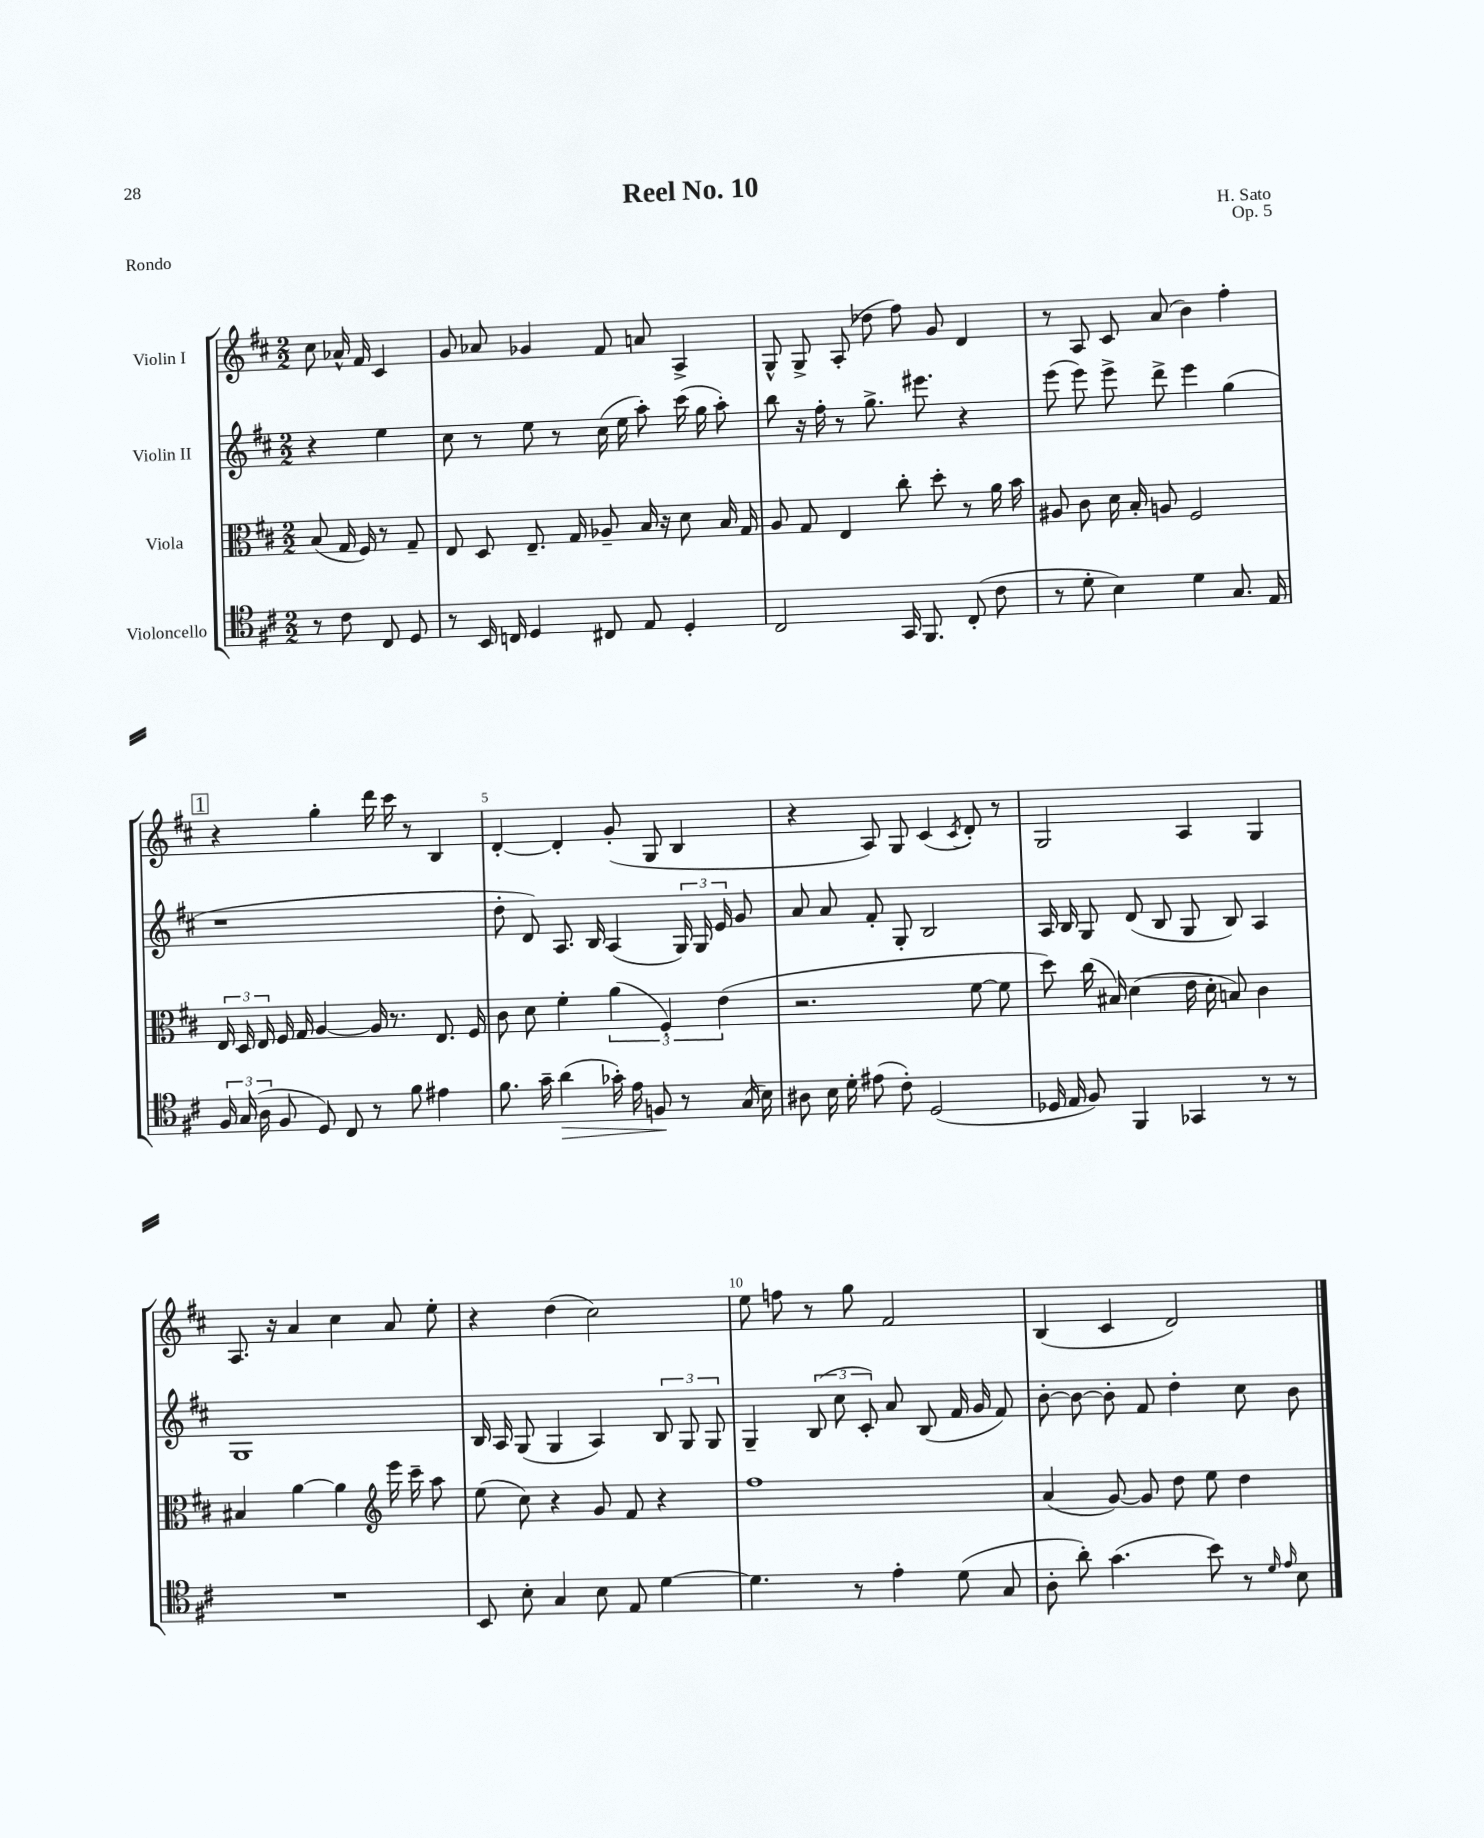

**kern	**kern	**kern	**kern
*staff4	*staff3	*staff2	*staff1
*clefC4	*clefC3	*clefG2	*clefG2
*k[f#c#]	*k[f#c#]	*k[f#c#]	*k[f#c#]
*M2/2	*M2/2	*M2/2	*M2/2
8r	(8B/	4r	8cc#\
8c#\	16G/	.	16a-^^/
.	16F#/)	.	16f#/
8C#/	8r	4ee\	4c#/
8D/	8G~/	.	.
=	=	=	=
8r	8E/	8cc#\	8g/
16BB/	8D/	8r	8a-/
16C/	.	.	.
4D/	8.E~/	8ee\	4g-/
.	.	8r	.
.	16G/	.	.
8C#/	8A-~/	(16cc#\	8f#/
.	.	16ee\	.
8E/	16B/	8aa'\)	8a/
.	16r	.	.
4D'/	8d\	(16ccc#\	4A^/
.	.	16gg\	.
.	16B/	8aa'\)	.
.	16G/	.	.
=	=	=	=
2C#/	8A/	8bb\	8G^^/
.	8G/	16r	8G^/
.	.	16ff#'\	.
.	4E/	8r	(8A'/
.	.	8.gg^\	8dd-\
16GG/	8cc#'\	.	8ff#\)
8.FF#/	.	8.eee#\	.
.	8dd'\	.	8g/
(8C#'/	8r	4r	4d/
8c#\	16a\	.	.
.	16b\	.	.
=	=	=	=
8r	8A#/	(8eee\	8r
8d'\	8c#\	8eee\)	8A/
4B\)	16d\	8eee^\	8c#/
.	16B'/	.	.
.	8A/	8ddd^\	(8a/
4d\	2F#/	4eee\	4b\)
8.G/	.	(4gg\	4ff#'\
16E/	.	.	.
=	=	=	=
24F#/	24E/	1r	4r
(24G/	24D/	.	.
24A\	24E/	.	.
8F#/	16F#/	.	.
.	16G/	.	.
8D/)	[4A/	.	4gg'\
8C#/	.	.	.
8r	16A/]	.	16ddd\
.	8.r	.	16ccc#\
8f#\	.	.	8r
4e#\	8.E/	.	4B/
.	16F#/	.	.
=	=	=	=
8.f#\	8c#\	8dd'\	[4d'/
.	8d\	8d/)	.
16g~\	.	.	.
(4a\	4f#'\	8.A/	4d'/]
.	.	16B/	.
16g-'\)	(6a\	(4A/	(8g'/
16e\	.	.	.
8F/	.	.	8G/
.	6F#'/)	.	.
8r	.	24G/)	4B/
.	.	24G/	.
.	(6e\	24e/	.
(16G/	.	8g/	.
16B\)	.	.	.
=	=	=	=
8A#\	2.r	8a/	4r
16B\	.	8a/	.
16d'\	.	.	.
(8e#\	.	8f#'/	8A/)
8c#'\)	.	8G'/	8G/
(2D/	.	2B/	(4c#/
.	.	.	8qc#/
.	[8f#\	.	8d'/)
.	8f#\]	.	8r
=	=	=	=
16D-/	8dd\)	16A/	2G/
16E/	.	16B/	.
8F#/)	(16cc#\	8G/	.
.	16B#/)	.	.
4FF#/	(4d\	(8d/	.
.	.	8B/	.
4GG-/	16e\	8G/	4A/
.	16d'\	.	.
.	8B/)	8B/)	.
8r	4c#\	4A/	4G/
8r	.	.	.
=	=	=	=
1r	4B#/	1G	8.A/
.	.	.	16r
.	[4a\	.	4a/
.	4a\]	.	4cc#\
*	*clefG2	*	*
.	16eee\	.	8a/
.	16ccc#~\	.	.
.	8aa\	.	8ee'\
=	=	=	=
8BB/	(8ee\	16B/	4r
.	.	16A/	.
8B'\	8cc#\)	(8G/	.
4G/	4r	4G/	(4dd\
8B\	8g/	4A/)	2cc#\)
8E/	8f#/	.	.
[4d\	4r	12B/	.
.	.	12G/	.
.	.	12G/	.
=	=	=	=
4.d\]	1ff#	4G~/	8ee\
.	.	.	8ff\
.	.	(12B/	8r
.	.	12cc#\	.
8r	.	.	8gg\
.	.	12c#'/)	.
4e'\	.	8a/	2f#/
.	.	(8B/	.
(8d\	.	16f#/	.
.	.	16g/	.
8G/	.	8f#/)	.
=	=	=	=
8A'\	(4a/	[8b'\	(4B/
8a'\)	.	8b\_	.
(4.g\	[8g/)	8b'\]	4c#/
.	8g/]	8f#/	.
.	8dd\	4dd'\	2d/)
8b\)	8ee\	.	.
8r	4dd\	8cc#\	.
16qqd/	.	.	.
16qqe/	.	.	.
8B\	.	8b\	.
==	==	==	==
*-	*-	*-	*-
